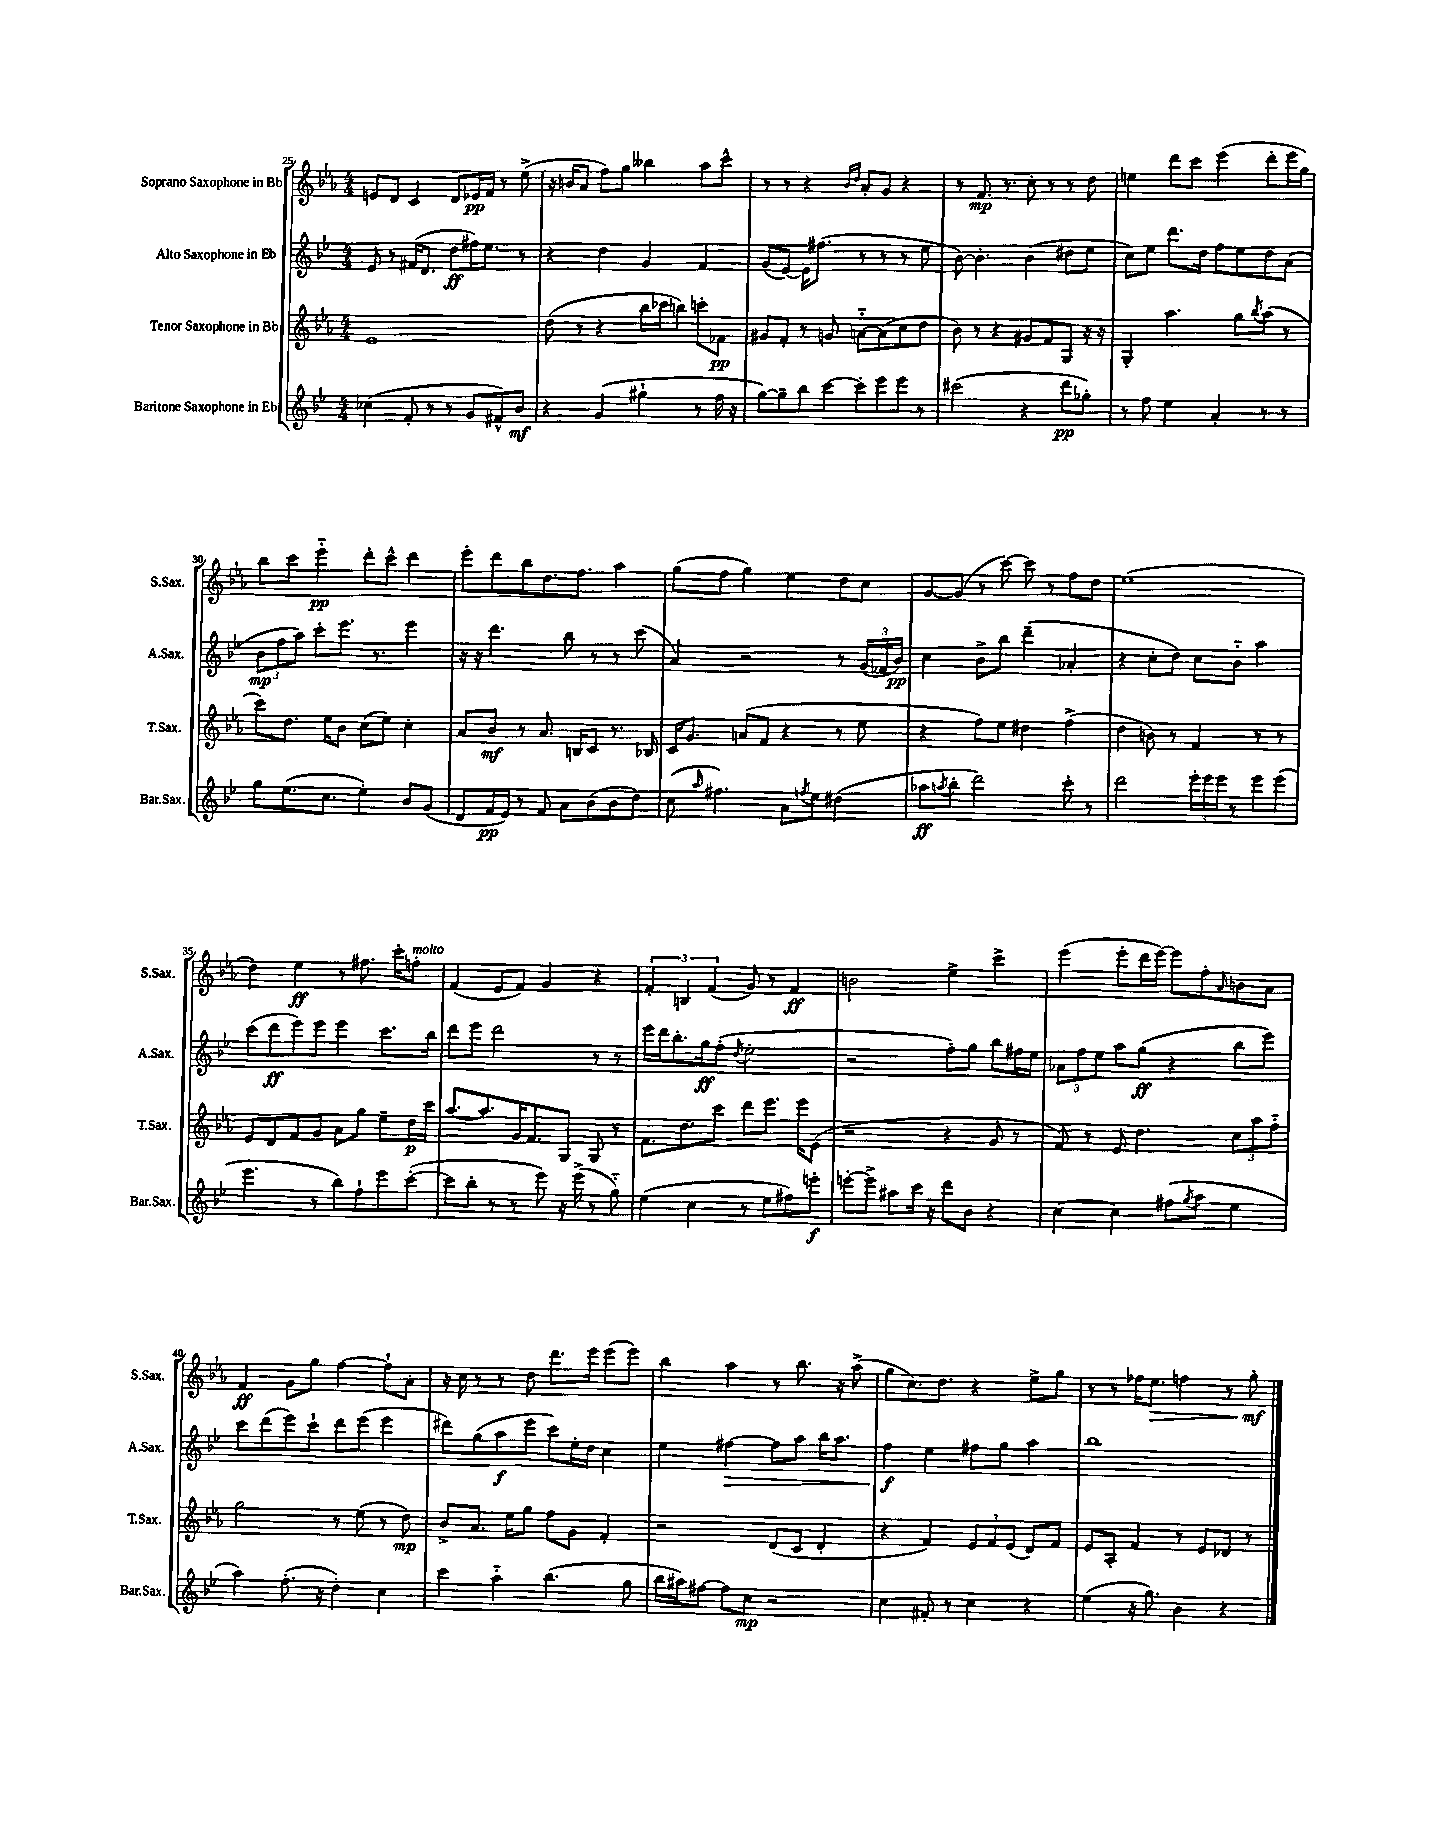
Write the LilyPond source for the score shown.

<<
\new StaffGroup <<
\new Staff = "s0" \with { instrumentName = "Soprano Saxophone in Bb" shortInstrumentName = "S.Sax." } {
    \clef treble \key ees \major \numericTimeSignature \time 4/4
    e'8 d'8 c'4 d'8 ees'16\pp f'16 r8 ees''8->( |
    r16 b'16 aes'8 f''8) g''8 beses''4 aes''8 c'''8-^ |
    r8 r8 r4 \grace { bes'16 d''16 } aes'8-. g'8 r4 |
    r8 f'8.\mp r8. c''8-. r8 r8 d''8 |
    e''4 d'''8 c'''8 ees'''4( d'''8-. ees'''16 g''16) |
    bes''8 c'''8 ees'''4-_\pp d'''8-. c'''8-^ d'''4 |
    ees'''8-. d'''8 bes''8 d''8. f''8. aes''4 |
    g''8( f''8 g''4) ees''4 d''8 c''8 |
    g'8~ g'8( r8 c'''8~) c'''8 r8 f''8 d''8 |
    ees''1( |
    d''4) ees''4\ff r8 fis''8. c'''16-. f''8-.^\markup { \italic "molto" } |
    f'4( ees'8 f'8) g'4 r4 |
    \tuplet 3/2 { f'4-. b4 f'4( } g'8) r8 f'4\ff |
    b'2 ees''4-> c'''4-> |
    ees'''4( ees'''8-. d'''16 ees'''16~) ees'''8 f''8-. \grace { aes'16 } b'8 aes'8 |
    f'4\ff g'8 g''8 f''4~ f''8-! aes'8-. |
    r16 c''16 r8 r8 d''8 d'''8. ees'''16 ees'''8( ees'''8) |
    bes''4 aes''4 r8 bes''8. r16 aes''8->( |
    g''8 c''8.) d''8. r4 ees''8-> g''8 |
    r8 r8 fes''16 ees''8.\> f''4 r8 g''8-.\mf\! \bar "|." |
}
\new Staff = "s1" \with { instrumentName = "Alto Saxophone in Eb" shortInstrumentName = "A.Sax." } {
    \clef treble \key bes \major \numericTimeSignature \time 4/4
    ees'8 r8 fis'16( d'8. d''8\ff fis''16) ees''8. r8 |
    r4 d''4 g'4 f'4 |
    g'8( ees'8~) ees'16 fis''8.( r8 r8 r8 ees''8 |
    bes'8~) bes'4.-. bes'4( dis''8 ees''8 |
    c''8) ees''8 d'''8. d''16 f''8 ees''8 d''8 a'8( |
    \tuplet 3/2 { bes'8\mp f''8 a''8) } c'''8-. ees'''8. r8. ees'''4 |
    r16 r16 d'''4. bes''8 r8 r8 c'''8( |
    a'4) r2 r8 \tuplet 3/2 { g'16( fes'16 bes'16\pp) } |
    c''4 bes'8-> bes''8 d'''4--( aes'4-. |
    r4 c''8-. d''8) c''8 bes'8-_ a''4 |
    c'''8( d'''8\ff ees'''8) ees'''8 ees'''4 c'''8. bes''16 |
    d'''8 ees'''8 d'''2 r8 r8 |
    ees'''16 d'''16 bes''8.-. g''16\ff f''8-.( \acciaccatura { d''8 } ees''2-. |
    r2 f''8-.) g''8 bes''8 fis''16 ees''16 |
    \tuplet 3/2 { aes'8 f''8 ees''8 } a''8 g''8\ff( r4 bes''8 ees'''8) |
    c'''8 d'''8( ees'''8) c'''8-! d'''8 ees'''8( ees'''4 |
    dis'''8) g''8( a''8\f ees'''8 c'''8) ees''16-. d''16 c''4 |
    ees''4 fis''4~\> fis''8 a''8 bes''16 a''8. |
    f''4\f\! ees''4 fis''8 g''8 a''4 |
    bes''1 \bar "|." |
}
\new Staff = "s2" \with { instrumentName = "Tenor Saxophone in Bb" shortInstrumentName = "T.Sax." } {
    \clef treble \key ees \major \numericTimeSignature \time 4/4
    ees'1 |
    d''8( r8 r4 bes''16 ces'''16 b''8) c'''8-. fes'8\pp |
    gis'8 f'8-. r8 g'8 a'8~-_ a'8( c''8 d''8 |
    bes'8) r8 r4 gis'8 f'8 g8 r16 r16 |
    g4-. aes''4. g''8 \acciaccatura { bes''8 } aes''8( r8 |
    c'''8) d''8. ees''16 bes'8 c''8( ees''8) c''4-. |
    aes'8 bes'8\mf r8 aes'8. b16 c'8 r8. bes16 |
    c'16 g'8. a'8( f'8 r4 r8 ees''8 |
    r4 f''8) ees''8 dis''4 f''4->( |
    d''4 b'8) r8 f'4 r8 r8 |
    ees'8 d'8 f'8 g'8 aes'8 g''8 ees''8-- d''16\p c'''16 |
    aes''8.~ aes''8. g'16 f'8. g8 g8 r8 |
    f'8. d''8. c'''8 d'''8 ees'''8. ees'''16 ees'8( |
    r2 r4 g'8 r8 |
    f'8) r8 ees'8 d''4. \tuplet 3/2 { c''8 aes''8 f''8-_ } |
    g''2 r8 ees''8( r8 d''8\mp) |
    bes'8-> aes'8. ees''16 g''8 f''8 g'8 f'4-. |
    r2 d'8( c'8 d'4-. |
    r4 f'4) \tuplet 3/2 { ees'8 f'8 ees'8( } d'8) f'8 |
    ees'8 aes8-. f'4 r8 ees'8 des'8 r8 \bar "|." |
}
\new Staff = "s3" \with { instrumentName = "Baritone Saxophone in Eb" shortInstrumentName = "Bar.Sax." } {
    \clef treble \key bes \major \numericTimeSignature \time 4/4
    ces''4( f'8-. r8 r8 g'8 fis'8-^) bes'8\mf |
    r4 g'4( gis''4-! r8 f''16 r16 |
    g''8~) g''8-- bes''8 c'''8~ c'''8-. ees'''8 ees'''8 r8 |
    cis'''2( r4 d'''8\pp ges''8-.) |
    r8 f''8 ees''4 a'4-. r8 r8 |
    g''8 ees''8.( c''8. ees''4-.) bes'8 g'8( |
    d'8 f'16\pp ees'16) r8 f'8 a'8 bes'8( bes'8 d''8) |
    c''8( \grace { a''16 } fis''4.) a'8 \acciaccatura { f''8 } ees''8 dis''4( |
    aes''8\ff \acciaccatura { a''8 } bes''8-. d'''2) c'''8-. r8 |
    d'''2 \tuplet 3/2 { ees'''16-. ees'''16 ees'''16 } r8 ees'''8 ees'''8( |
    ees'''4. r8 bes''8) f''8-! ees'''8 c'''8~-.( |
    c'''8 bes''8-. r8 r8 ees'''8) r16 ees'''16->( r8 g''8-_) |
    ees''4( c''4 r8 ees''8 fis''8) e'''8-.\f |
    e'''8~-. e'''8-> ais''8 c'''16 r16 d'''8 bes'8 r4 |
    c''4~ c''4 fis''8( \acciaccatura { g''8 } a''8 ees''4 |
    a''4) f''8.-.( r16 d''4-.) c''4 |
    c'''4 a''4-_ bes''4.( g''8 |
    bes''16 ais''16) fis''8~ fis''8 c''8\mp r2 |
    c''4 fis'8-. r8 c''4 r4 |
    ees''4( r16 g''8.) bes'4 r4 \bar "|." |
}
>>
>>
\layout { \context { \Score currentBarNumber = #25 } }
